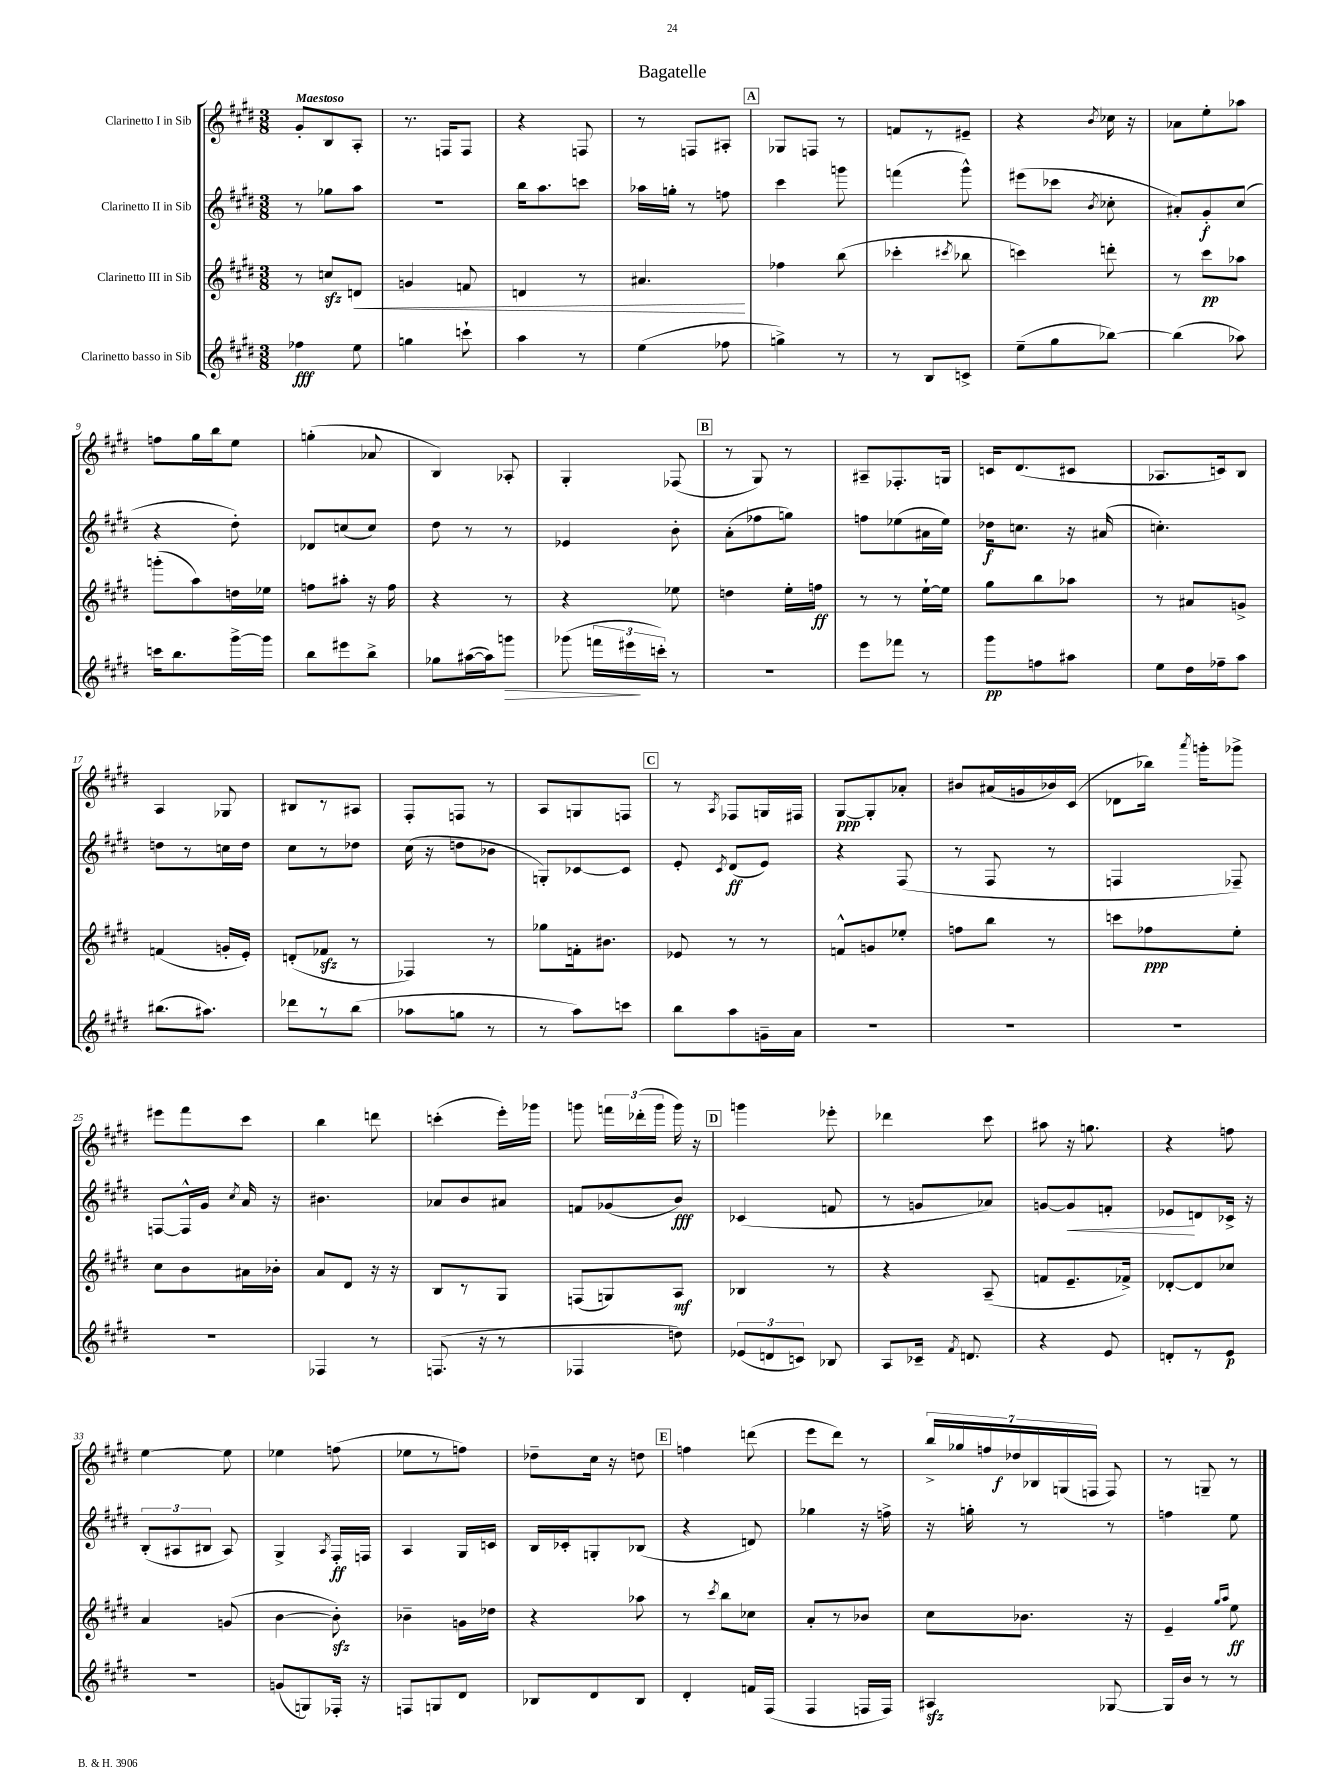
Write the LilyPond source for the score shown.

\header { title = "Bagatelle" }
<<
\new StaffGroup <<
\new Staff = "s0" \with { instrumentName = "Clarinetto I in Sib" } {
    \clef treble \key e \major \numericTimeSignature \time 3/8 \tempo "Maestoso"
    \autoBeamOff gis'8[-. b8 a8]-. |
    r8. f16[ f8] |
    r4 f8 |
    r8 f8[ ais8]-. |
    \mark \markup { \box "A" } ges8[ f8] r8 |
    f'8[ r8 eis'8]-- |
    r4 \acciaccatura { b'8 } ces''16 r16 |
    aes'8[ e''8-. aes''8] |
    f''8[ gis''16 b''16 e''8] |
    g''4-.( aes'8 |
    b4) aes8-. |
    gis4-. fes8( |
    \mark \markup { \box "B" } r8 gis8) r8 |
    ais8[-- fes8.-. g16] |
    c'16[ dis'8.( cis'8] |
    aes8.[ c'16) b8] |
    a4 ges8 |
    bis8[ r8 ais8] |
    fis8[-. f8] r8 |
    a8[ g8 f8] |
    \mark \markup { \box "C" } r8 \acciaccatura { a8 } fes8[ g16 fis16] |
    gis8[~\ppp gis8-. aes'8]-. |
    bis'8[ ais'16( g'16 bes'16) cis'16]( |
    des'8[ bes''16]) \acciaccatura { a'''8 } g'''16[-. ges'''8]-> |
    eis'''8[ fis'''8 cis'''8] |
    b''4 d'''8 |
    c'''4-.( e'''16[-.) ges'''16] |
    g'''8 \tuplet 3/2 { f'''16[ des'''16-.( g'''16] } g'''16) r16 |
    \mark \markup { \box "D" } g'''4 ees'''8-. |
    des'''4 cis'''8 |
    ais''8 r16 g''8. |
    r4 f''8 |
    e''4~ e''8 |
    ees''4 f''8( |
    ees''8[ r8 f''8]) |
    des''8[-- cis''16] r16 d''8 |
    \mark \markup { \box "E" } f''4 d'''8( |
    e'''8[ dis'''8]) r8 |
    \tuplet 7/4 { b''16[-> ges''16 f''16 des''16\f bes16 g16( f16] } f8) |
    r8 g8-- r8 \bar "|." |
}
\new Staff = "s1" \with { instrumentName = "Clarinetto II in Sib" } {
    \clef treble \key e \major \numericTimeSignature \time 3/8
    \autoBeamOff r8 ges''8[ a''8] |
    R4. |
    b''16[ a''8. c'''8] |
    aes''16[ g''16]-. r8 f''8 |
    \mark \markup { \box "A" } cis'''4 g'''8 |
    f'''4( gis'''8-^) |
    eis'''8[( ces'''8] \acciaccatura { b'8 } ces''8-. |
    ais'8[-.) gis'8-.\f cis''8]( |
    r4 dis''8-.) |
    des'8[ c''8( c''8]) |
    dis''8 r8 r8 |
    ees'4 b'8-. |
    \mark \markup { \box "B" } a'8[-.( fes''8 g''8]) |
    f''8[ ees''8( ais'16 ees''16]) |
    des''16[\f c''8.] r16 ais'16( |
    c''4.-.) |
    d''8[ r8 c''16 d''16] |
    cis''8[ r8 des''8] |
    cis''16( r16 d''8[ bes'8] |
    g8[-.) ces'8~ ces'8] |
    \mark \markup { \box "C" } e'8-. \acciaccatura { cis'8 } dis'8[\ff( e'8]) |
    r4 fis8( |
    r8 fis8 r8 |
    f4 fes8--) |
    f8[~ f16-^ gis'16] \acciaccatura { cis''8 } a'16 r16 |
    bis'4. |
    aes'8[ b'8 ais'8] |
    f'8[ ges'8( b'8]\fff) |
    \mark \markup { \box "D" } ces'4( f'8 |
    r8 g'8[ aes'8]) |
    g'8[~ g'8\< f'8]-. |
    ees'8[\! d'8 ces'16]-> r16 |
    \tuplet 3/2 { b8[-.( ais8 bis8] } ais8) |
    gis4-> \acciaccatura { a8 } fis16[-.\ff f16] |
    a4 gis16[ c'16] |
    b16[ ces'16-. g8-. bes8]( |
    \mark \markup { \box "E" } r4 d'8) |
    ges''4 r16 f''16-> |
    r16 g''16-. r8 r8 |
    f''4 e''8 \bar "|." |
}
\new Staff = "s2" \with { instrumentName = "Clarinetto III in Sib" } {
    \clef treble \key e \major \numericTimeSignature \time 3/8
    \autoBeamOff r8 c''8[\sfz d'8]\< |
    g'4 f'8 |
    d'4 r8 |
    ais'4.\! |
    \mark \markup { \box "A" } fes''4 b''8( |
    ces'''4-. \acciaccatura { cis'''8 } bes''8 |
    c'''4) d'''8-. |
    r8 cis'''8[\pp aes''8] |
    g'''8[-.( a''8) d''16 ees''16] |
    f''8[ ais''8]-. r16 f''16 |
    r4 r8 |
    r4 ees''8 |
    \mark \markup { \box "B" } d''4 e''16[-. f''16]\ff |
    r8 r8 e''16[~-! e''16] |
    gis''8[ b''8 aes''8] |
    r8 ais'8[ g'8]-> |
    f'4( g'16[-. e'16]-.) |
    d'8[-.( fes'8]\sfz r8 |
    fes4) r8 |
    ges''8[ f'16-. bis'8.] |
    \mark \markup { \box "C" } ees'8 r8 r8 |
    f'8[-^ g'8 ees''8]-. |
    f''8[ b''8] r8 |
    c'''8[ fes''8\ppp e''8]-. |
    cis''8[ b'8 ais'16 bes'16]-. |
    a'8[ dis'8] r16 r16 |
    b8[ r8 gis8] |
    f8[( g8) a8]\mf |
    \mark \markup { \box "D" } bes4 r8 |
    r4 a8--( |
    f'8[ e'8.-- fes'16]->) |
    des'8[~-. des'8 ces''8] |
    a'4 g'8( |
    b'4~ b'8-.\sfz) |
    bes'4-- g'16[ des''16] |
    r4 aes''8 |
    \mark \markup { \box "E" } r8 \acciaccatura { cis'''8 } b''8[ ces''8] |
    a'8[-. r8 bes'8] |
    cis''8[ bes'8.] r16 |
    e'4-- \grace { gis''16[ a''16] } e''8\ff \bar "|." |
}
\new Staff = "s3" \with { instrumentName = "Clarinetto basso in Sib" } {
    \clef treble \key e \major \numericTimeSignature \time 3/8
    \autoBeamOff fes''4\fff e''8 |
    g''4 c'''8-! |
    a''4 r8 |
    e''4( fes''8 |
    \mark \markup { \box "A" } g''4->) r8 |
    r8 b8[ c'8]-> |
    e''8[--( gis''8 bes''8]~) |
    bes''4( aes''8) |
    c'''16[ b''8. gis'''16~-> gis'''16] |
    b''8[ eis'''8 b''8]-> |
    ges''8[ ais''16~( ais''16) g'''8]\> |
    ges'''8( \tuplet 3/2 { f'''16[ eis'''16\! c'''16]-.) } r8 |
    \mark \markup { \box "B" } r4. |
    e'''8[ fes'''8] r8 |
    gis'''8[\pp f''8 ais''8] |
    e''8[ dis''16 fes''16-- a''8] |
    bis''8.[( ais''8.]) |
    des'''8[ r8 b''8]( |
    aes''8[ g''8] r8 |
    r8 a''8[) c'''8] |
    \mark \markup { \box "C" } b''8[ a''8 g'16-- a'16] |
    R4. |
    R4. |
    R4. |
    R4. |
    fes4 r8 |
    f8.( r16 r8 |
    fes4 d''8) |
    \mark \markup { \box "D" } \tuplet 3/2 { ees'8[( d'8 c'8]) } bes8 |
    a8[ ces'16]-- \acciaccatura { fis'8 } d'8. |
    r4 e'8 |
    d'8[-. r8 e'8]\p |
    R4. |
    g'8[( g8) fes16]-. r16 |
    f8[ g8 dis'8] |
    bes8[ dis'8 bes8] |
    \mark \markup { \box "E" } dis'4-. f'16[ fis16]( |
    fis4 f16[ f16]) |
    ais4\sfz ges8~ |
    ges16[ b'16] r8 r8 \bar "|." |
}
>>
>>
